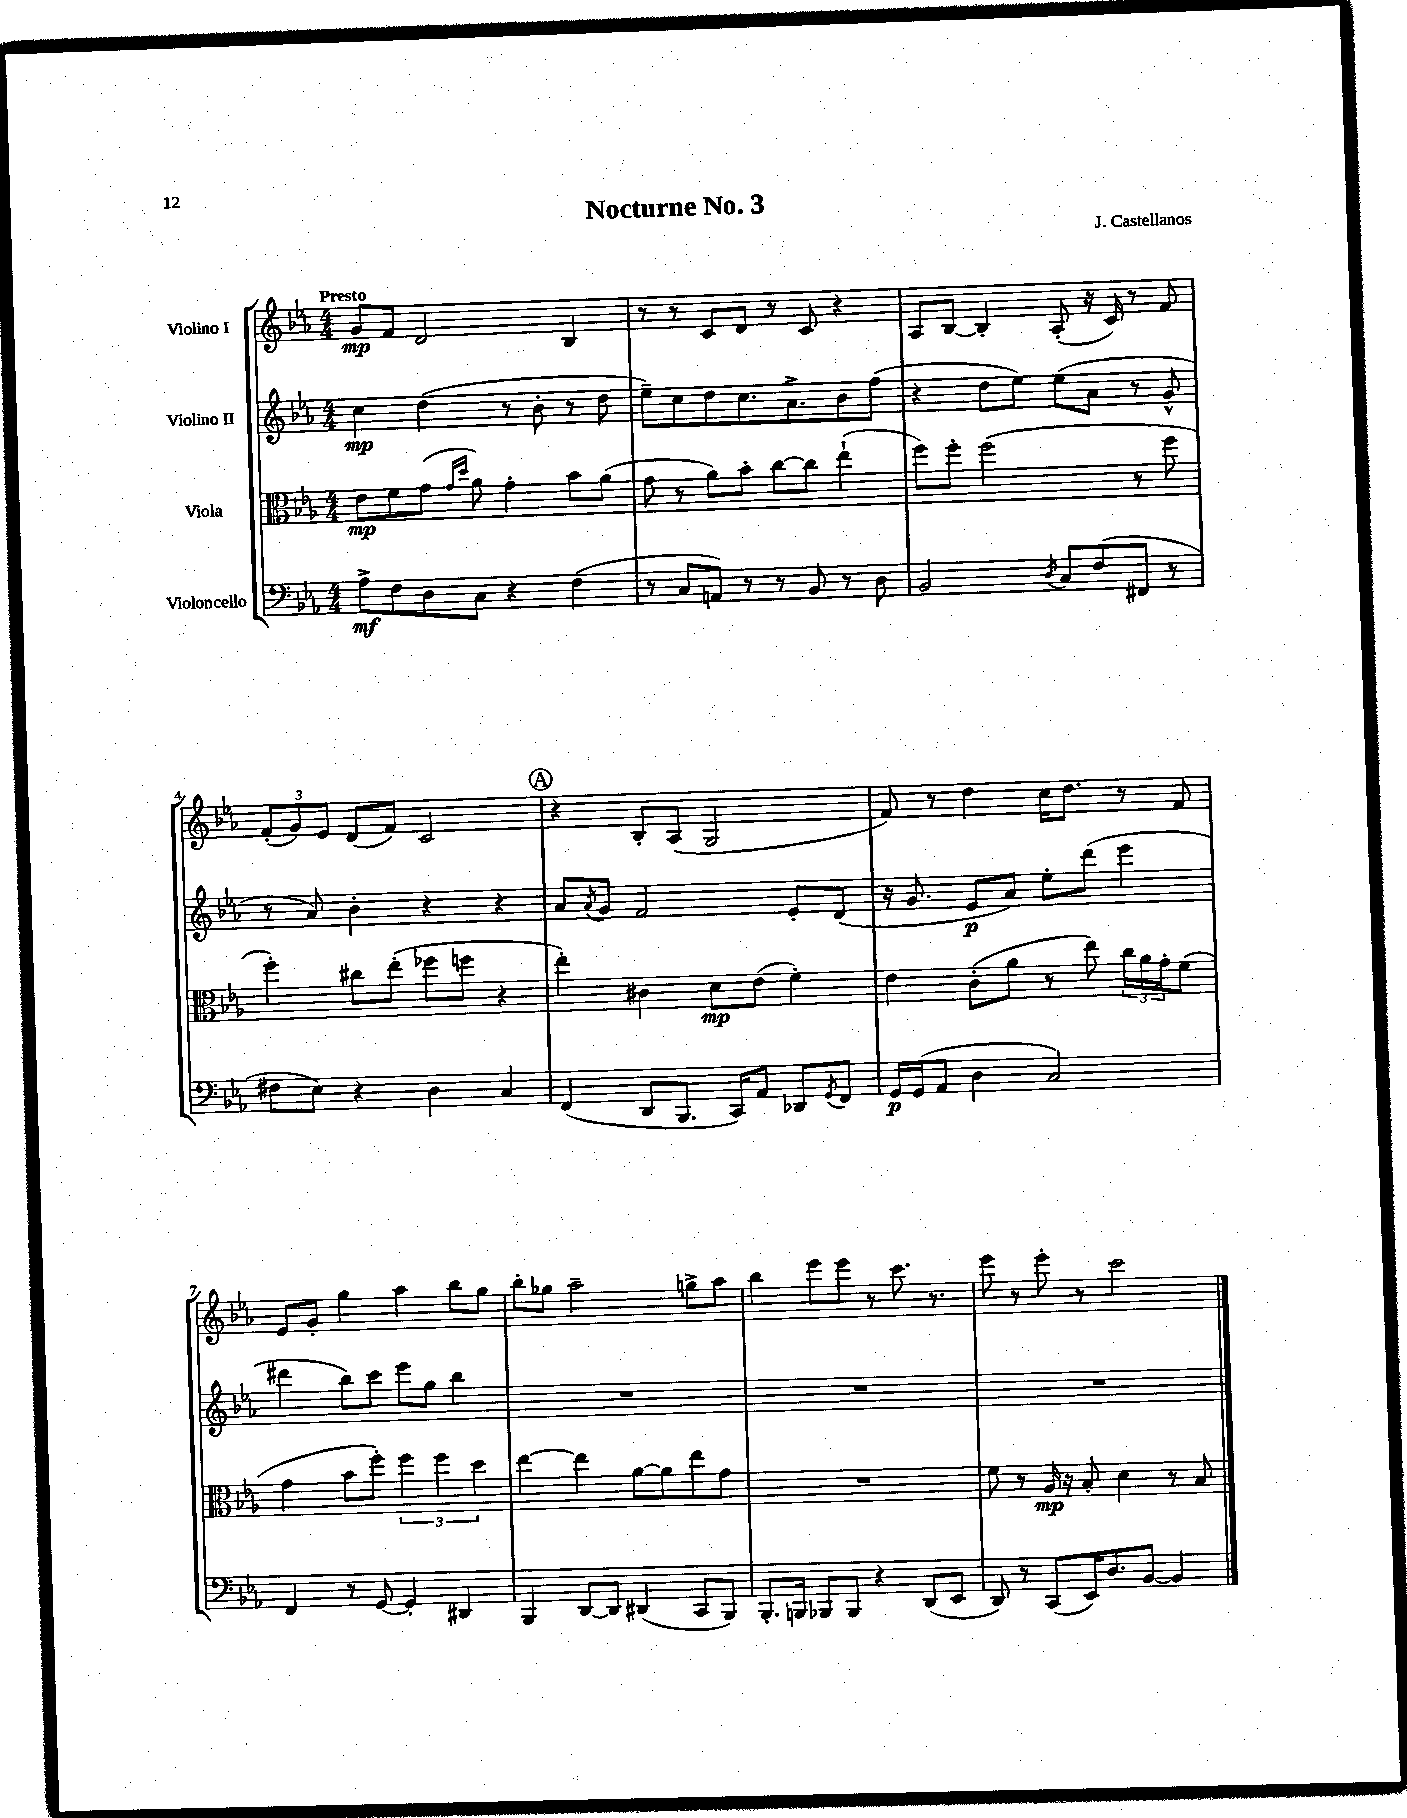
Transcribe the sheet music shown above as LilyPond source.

\header { title = "Nocturne No. 3" composer = "J. Castellanos" }
<<
\new StaffGroup <<
\new Staff = "s0" \with { instrumentName = "Violino I" } {
    \clef treble \key ees \major \numericTimeSignature \time 4/4 \tempo "Presto"
    g'8\mp f'8 d'2 bes4 |
    r8 r8 c'8 d'8 r8 c'8 r4 |
    aes8 bes8~ bes4-. aes8-.( r16 c'16) r8 f'8 |
    \tuplet 3/2 { f'8-.( g'8) ees'8 } d'8( f'8) c'2 |
    \mark \markup { \circle "A" } r4 bes8-. aes8( g2 |
    f'8) r8 d''4 c''16 d''8. r8 f'8 |
    ees'8 g'8-. g''4 aes''4 bes''8 g''8 |
    bes''8-. ges''8 aes''2-- g''8-> aes''8 |
    bes''4 ees'''8 ees'''8 r8 c'''8. r8. |
    ees'''8 r8 ees'''8-. r8 c'''2 \bar "|." |
}
\new Staff = "s1" \with { instrumentName = "Violino II" } {
    \clef treble \key ees \major \numericTimeSignature \time 4/4
    c''4\mp d''4( r8 bes'8-. r8 d''8 |
    ees''8--) c''8 d''8 c''8. aes'8.-> bes'8 f''8( |
    r4 d''8 ees''8) ees''8( aes'8 r8 g'8-^ |
    r8 aes'8) bes'4-. r4 r4 |
    \mark \markup { \circle "A" } aes'8 \acciaccatura { aes'8 } g'8 f'2 ees'8-. d'8( |
    r16 g'8. ees'8\p aes'8) ees''8-. d'''8( ees'''4 |
    dis'''4 bes''8) c'''8 ees'''8 g''8 bes''4 |
    R1 |
    R1 |
    R1 \bar "|." |
}
\new Staff = "s2" \with { instrumentName = "Viola" } {
    \clef alto \key ees \major \numericTimeSignature \time 4/4
    ees'8\mp f'8 g'8( \grace { g'16 d''16 } aes'8) g'4-. bes'8 aes'8( |
    g'8 r8 aes'8) bes'8-. c''8~ c''8 ees''4-!( |
    f''8) f''8-. f''2( r8 f''8 |
    f''4-.) cis''8 ees''8-.( fes''8 f''8 r4 |
    \mark \markup { \circle "A" } ees''4-.) cis'4 d'8\mp ees'8( f'4-.) |
    ees'4 c'8-.( aes'8 r8 ees''8) \tuplet 3/2 { c''16 aes'16 g'16-. } f'8( |
    g'4 bes'8 f''8-.) \tuplet 3/2 { f''4 f''4 d''4 } |
    ees''4~ ees''4 aes'8~ aes'8 ees''8 g'8 |
    R1 |
    f'8 r8 aes16\mp r16 bes8-. d'4 r8 bes8 \bar "|." |
}
\new Staff = "s3" \with { instrumentName = "Violoncello" } {
    \clef bass \key ees \major \numericTimeSignature \time 4/4
    aes8->\mf f8 d8 c8 r4 f4( |
    r8 c8 a,8) r8 r8 bes,8 r8 d8 |
    bes,2 \acciaccatura { d8 } c8 f8( fis,8 r8 |
    fis8 ees8) r4 d4 c4 |
    \mark \markup { \circle "A" } f,4( d,8 bes,,8. c,16) aes,8 des,8 \acciaccatura { g,8 } f,8 |
    g,16\p g,16( aes,8 d4 c2) |
    f,4 r8 g,8~ g,4-. dis,4 |
    bes,,4 d,8~ d,8 dis,4( c,8 bes,,8) |
    bes,,8.-. b,,16 bes,,8 bes,,8 r4 d,8( ees,8 |
    d,8) r8 c,8( ees,16) d8. bes,8~ bes,4 \bar "|." |
}
>>
>>
